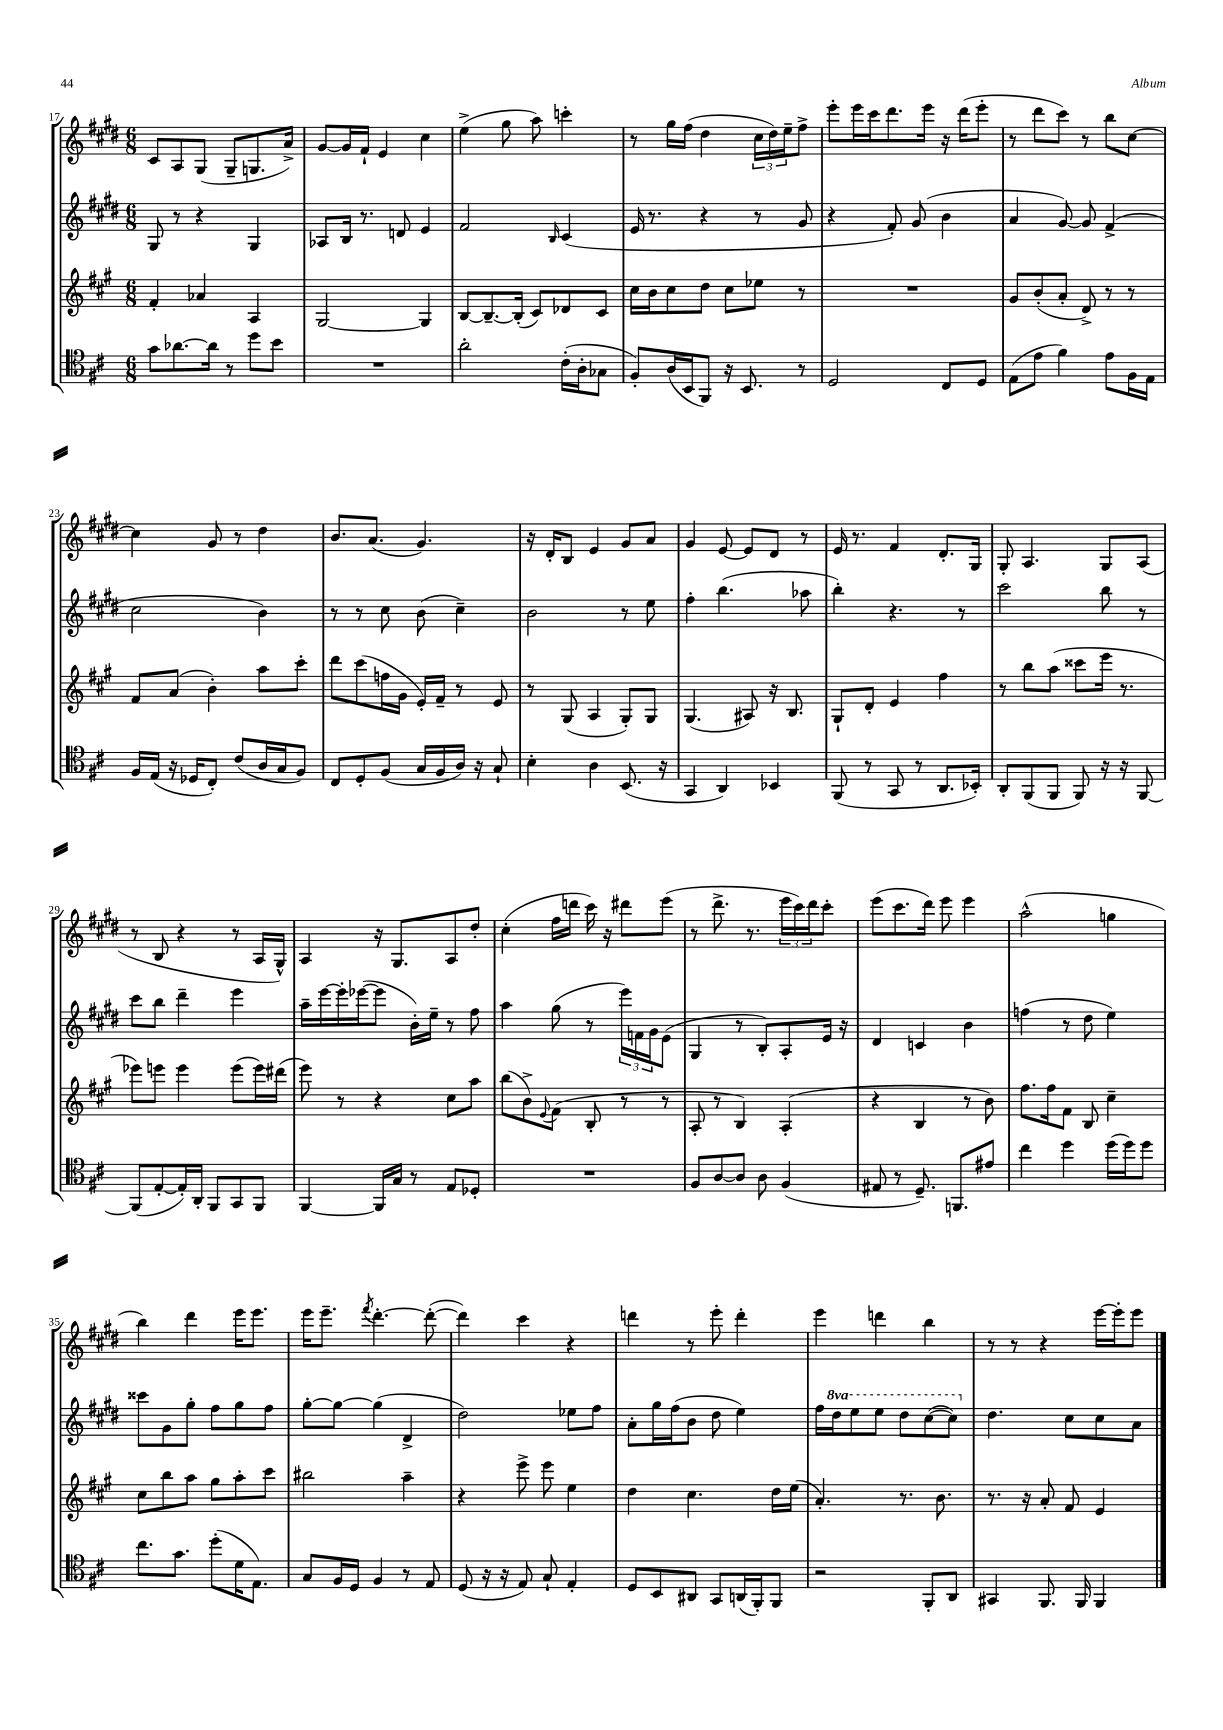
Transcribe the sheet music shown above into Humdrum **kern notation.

**kern	**kern	**kern	**kern
*staff4	*staff3	*staff2	*staff1
*clefC4	*clefG2	*clefG2	*clefG2
*k[f#c#]	*k[f#c#g#]	*k[f#c#g#d#]	*k[f#c#g#d#]
*M6/8	*M6/8	*M6/8	*M6/8
8g	4f#'	8G#	8c#
[8.a-	.	8r	8A
.	4a-	4r	(8G#
16a-]	.	.	.
8r	.	.	8G#~
8dd	4A	4G#	8.G
8b	.	.	.
.	.	.	16a^)
=	=	=	=
2.r	[2G#	8A-	[8g#
.	.	16B	16g#]
.	.	8.r	16f#`
.	.	.	4e
.	.	8d	.
.	4G#]	4e	4cc#
=	=	=	=
2a'	[8B	2f#	(4ee^
.	8.B~_	.	.
.	.	.	8gg#
.	(16B']	.	.
.	8c#)	.	8aa)
.	.	16qqB	.
(16c#'	8d-	(4c#	4ccc'
16A'	.	.	.
8G-	8c#	.	.
=	=	=	=
8F#')	16cc#	16e	8r
.	16b	8.r	.
(16A	8cc#	.	16gg#
16BB	.	.	(16ff#
8FF#)	8dd	4r	4dd#
16r	8cc#	.	.
8.BB	.	.	.
.	8ee-	8r	24cc#
.	.	.	24dd#)
.	.	.	24ee~
8r	8r	8g#	8ff#^
=	=	=	=
2D	2.r	4r	8eee'
.	.	.	16eee
.	.	.	16ccc#
.	.	8f#')	8.ddd#
.	.	(8g#	.
.	.	.	16eee
8C#	.	4b	16r
.	.	.	(16ddd#
8D	.	.	8eee'
=	=	=	=
(8E	8g#	4a	8r
8e	(8b'	.	8ddd#
4f#)	8a'	[8g#)	8ccc#)
.	8d^)	8g#]	8r
8e	8r	(4f#^	8bb
16F#	8r	.	[8cc#
16E	.	.	.
=	=	=	=
16F#	8f#	2cc#	4cc#]
(16E	.	.	.
16r	(8a	.	.
16D-	.	.	.
8C#')	4b')	.	8g#
(8c#	.	.	8r
16A	8aa	4b)	4dd#
16G	.	.	.
8F#)	8ccc#'	.	.
=	=	=	=
8C#	8ddd	8r	8.b
8D'	(8ccc#	8r	.
.	.	.	(8.a
(8F#	16ff	8cc#	.
.	16g#	.	.
16G	16e')	(8b	4.g#)
16F#	16f#~	.	.
16A)	8r	4cc#~)	.
16r	.	.	.
8G`	8e	.	.
=	=	=	=
4B'	8r	2b	16r
.	.	.	16d#'
.	(8G#	.	8B
4A	4A	.	4e
(8.BB	8G#')	8r	8g#
.	8G#	8ee	8a
16r	.	.	.
=	=	=	=
4GG	(4.G#	4ff#'	4g#
4AA)	.	(4.bb	[8e
.	8A#)	.	8e]
4BB-	16r	.	8d#
.	8.B	.	.
.	.	8aa-	8r
=	=	=	=
(8FF#	8G#`	4bb')	16e
.	.	.	8.r
8r	8d'	.	.
8GG	4e	4.r	4f#
8r	.	.	.
8.AA	4ff#	.	8.d#'
.	.	8r	.
16BB-')	.	.	16G#
=	=	=	=
8AA'	8r	2ccc#	8G#'
(8FF#	8bb	.	4.A
8FF#	(8aa	.	.
8FF#)	8ccc##	.	.
16r	16eee	8bb	8G#
16r	8.r	.	.
[8FF#	.	8r	(8A
=	=	=	=
(8FF#]	8eee-)	8ccc#	8r
[8E'	8eee	8bb	8B
16E'])	4eee	4ddd#~	4r
16AA'	.	.	.
8FF#	.	.	.
8GG	(8eee	4eee	8r
8FF#	16eee)	.	16A
.	(16ddd#	.	16G#^^)
=	=	=	=
[4FF#	8eee)	16aa~	4A
.	.	[16eee	.
.	8r	16eee']	.
.	.	([16eee-	.
16FF#]	4r	8eee-]	16r
16G	.	.	8.G#
8r	.	16b')	.
.	.	16ee~	.
8E	8cc#	8r	8A
8D-'	8aa	8ff#	8dd#'
=	=	=	=
2.r	(8bb	4aa	(4cc#'
.	8b^)	.	.
.	8qqe	.	.
.	(8f#	(8gg#	16ff#
.	.	.	16ddd
.	8B'	8r	16ccc#)
.	.	.	16r
.	8r	24eee)	8ddd#
.	.	24f	.
.	.	24g#	.
.	8r	(8e	(8eee
=	=	=	=
8F#	8A'	4G#	8r
[8A	8r	.	8.ddd#^
8A]	4B)	8r	.
.	.	.	8.r
8A	.	8B')	.
(4F#	(4A'	8A'	24eee
.	.	.	24ccc#)
.	.	.	24ddd#
.	.	16e	8ccc#'
.	.	16r	.
=	=	=	=
8E#	4r	4d#	(8eee
8r	.	.	8.ccc#
8.D~)	4B	4c	.
.	.	.	16ddd#)
.	.	.	8eee
8.FF	.	.	.
.	8r	4b	4eee
8e#	8b)	.	.
=	=	=	=
4cc#	8.ff#	(4ff	(2aa^^
.	16ff#	.	.
4dd	8f#	8r	.
.	8B	8dd#	.
(16dd	4cc#~	4ee)	4gg
16dd)	.	.	.
8dd	.	.	.
=	=	=	=
8.cc#	8cc#	8ccc##	4bb)
.	8bb	8g#	.
8.g	.	.	.
.	8aa	8gg#'	4ddd#
(8dd'	8gg#	8ff#	.
16d	8aa'	8gg#	16eee
8.E)	.	.	8.eee
.	8ccc#	8ff#	.
=	=	=	=
8G	2bb#	[8gg#'	16eee
.	.	.	8.eee~
16F#	.	8gg#_	.
16D	.	.	.
.	.	.	8qfff#
4F#	.	(4gg#]	[4.ddd#'
8r	4aa~	4d#^	.
8E	.	.	(8ddd#'_
=	=	=	=
(8D	4r	2dd#)	4ddd#])
16r	.	.	.
16r	.	.	.
8E)	8eee^	.	4ccc#
8G`	8eee	.	.
4E'	4ee	8ee-	4r
.	.	8ff#	.
=	=	=	=
8D	4dd	8a'	4ddd
8BB	.	16gg#	.
.	.	(16ff#	.
8AA#	4.cc#	8b	8r
8GG	.	8dd#	8eee'
(16AA	.	4ee)	4ddd'
16FF#')	.	.	.
8FF#	16dd	.	.
.	(16ee	.	.
=	=	=	=
2r	4.a')	16ff#	4eee
.	.	16ddd#	.
.	.	8eee	.
.	.	8eee	4ddd
.	8.r	8ddd#	.
8FF#'	.	([8ccc#	4bb
.	8.b	.	.
8AA	.	8ccc#])	.
=	=	=	=
4GG#	8.r	4.dd#	8r
.	.	.	8r
.	16r	.	.
8.FF#	8a'	.	4r
.	8f#	8cc#	.
16FF#	.	.	.
4FF#	4e	8cc#	[16eee
.	.	.	16eee']
.	.	8a	8eee
==	==	==	==
*-	*-	*-	*-
